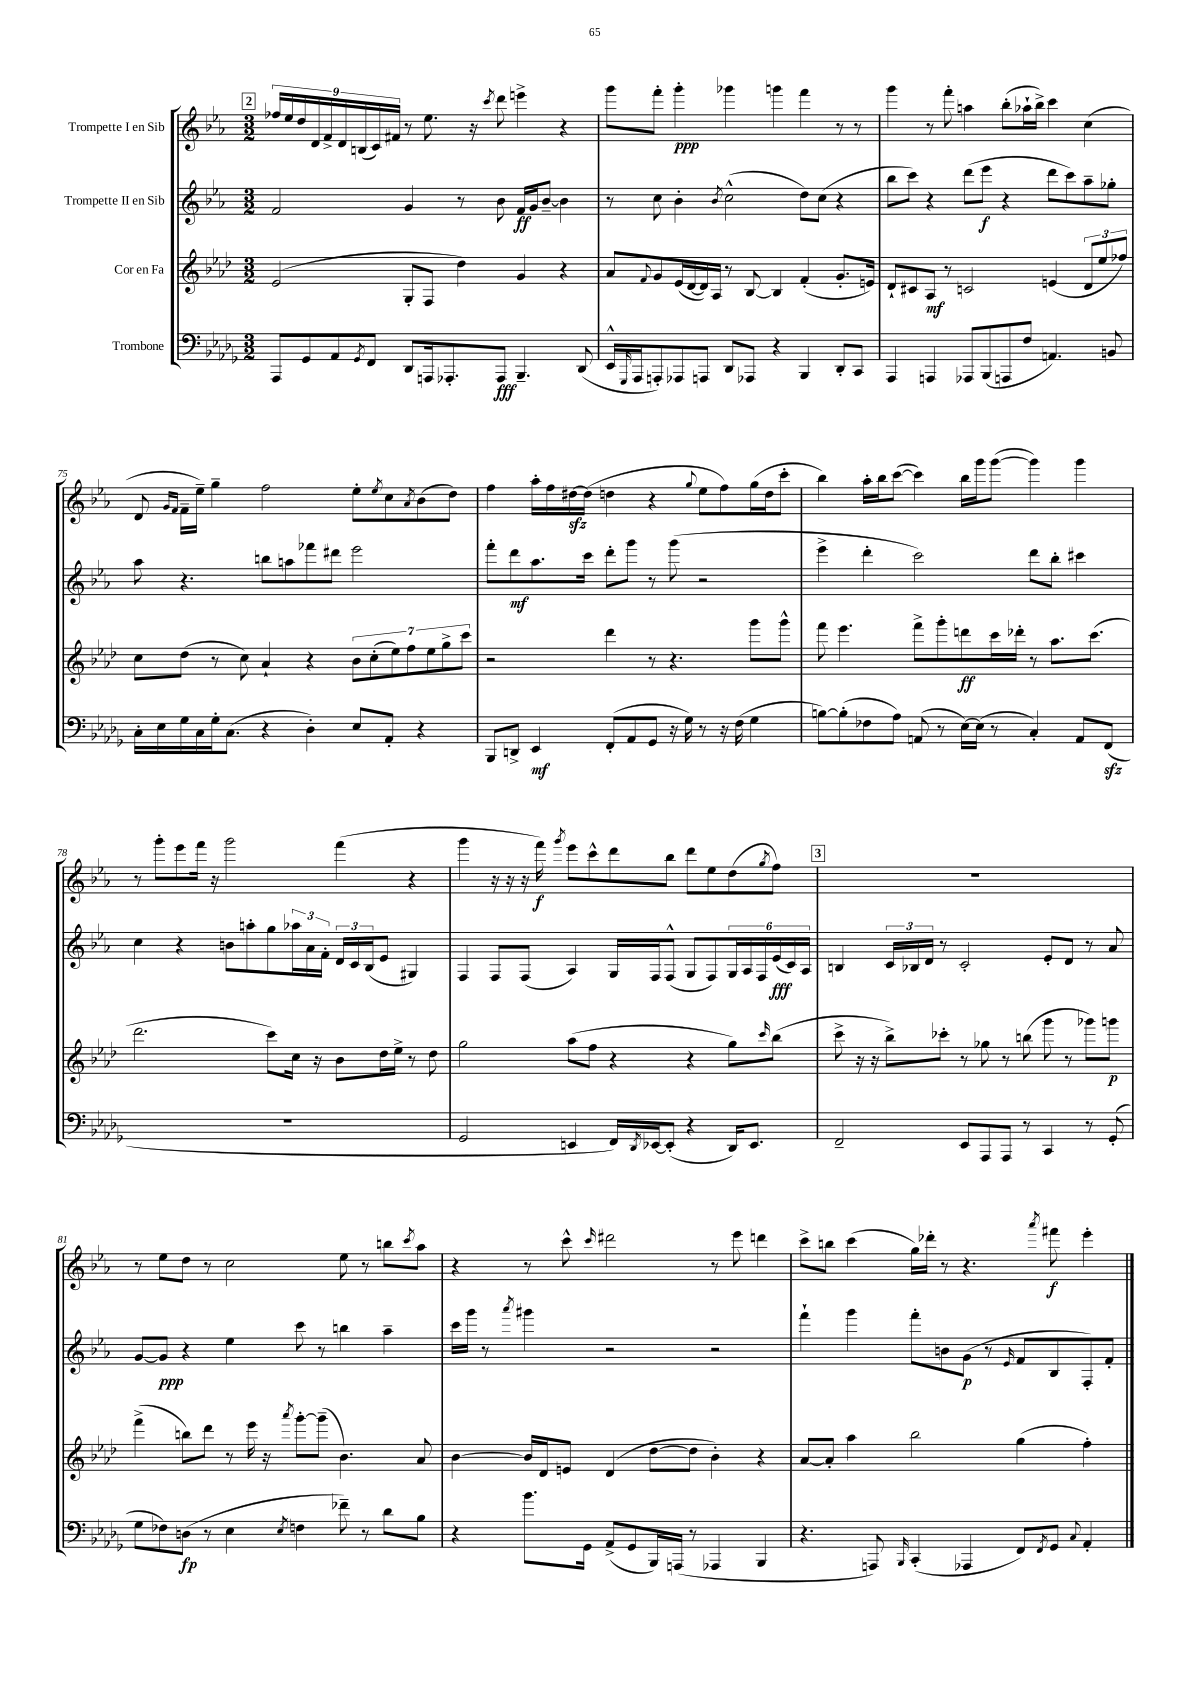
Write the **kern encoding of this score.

**kern	**kern	**kern	**kern
*staff4	*staff3	*staff2	*staff1
*clefF4	*clefG2	*clefG2	*clefG2
*k[b-e-a-d-g-]	*k[b-e-a-d-]	*k[b-e-a-]	*k[b-e-a-]
*M3/2	*M3/2	*M3/2	*M3/2
8AAA-/L	(2e-/	2f/	18ff-/LL
.	.	.	18ee-/
.	.	.	18dd/
8GG-/	.	.	.
.	.	.	18d/
.	.	.	18f^/
8AA-/	.	.	.
.	.	.	18d/
.	.	.	(18B/
8qGG-/	.	.	.
8FF/J	.	.	.
.	.	.	18c/)
.	.	.	18f#/JJ
8DD-/L	8G'/L	4g/	8r
16AAA/k	8F/J	.	8.ee-\
8.AAA-'/	.	.	.
.	4dd-\)	8r	.
.	.	.	16r
.	.	.	8qccc/
8AAA-/J	.	8b-\	8ddd\
4.BBB-~/	4g/	16f/LL	4eee^\
.	.	16g/J	.
.	.	[8b-~/J	.
.	4r	4b-\]	4r
(8DD-/	.	.	.
=	=	=	=
16EE-^^/LL	8a-/L	8r	8ggg\L
16qqGGG-/	.	.	.
16AAA-/J	.	.	.
.	8qqf/	.	.
8AAA'/)	8g/	8cc\	8fff'\J
8AAA-/	(16e-/L	4b-'\	4ggg'\
.	[16d-/	.	.
8AAA/J	16d-/])	.	.
.	16A-/JJ	.	.
.	.	8qb-/	.
8DD-/L	8r	(2cc^^\	4ggg-\
8AAA-/J	[8B-/	.	.
4r	4B-/]	.	4ggg\
4BBB-/	(4f'/	8dd\L)	4fff\
.	.	(8cc\J	.
8DD-'/L	8.g'/L	4r	8r
8CC/J	.	.	8r
.	16e/Jk)	.	.
=	=	=	=
4AAA-/	8d-`/L	8bb-\L	4ggg\
.	8c#/	8ccc\J)	.
4AAA/	8A-/J	4r	8r
.	8r	.	8fff'\
8AAA-/L	2c/	(8ddd\L	4aa\
(8BBB-/	.	8eee-\J	.
8AAA/	.	4r	(8bb-'\L
8F/J	.	.	16aa-`\L
.	.	.	16bb-^\JJ)
4.AA/)	(4e/	8ddd\L	4ccc\
.	.	8ccc\)	.
.	12d-/L	8aa-~\	(4cc\
.	12ee-/	.	.
8BB/	.	8gg-'\J	.
.	12ff-/J)	.	.
=	=	=	=
16C'\LL	8cc\L	8aa-\	8d/
16E-\	.	.	.
.	.	.	16qqg/LL
.	.	.	16qqf/JJ
16G-\	(8dd-\J	4.r	16f~\LL
16C\	.	.	16ee-~\JJ)
16G-'\J	8r	.	4gg~\
(8.C\J	.	.	.
.	8cc\)	.	.
4r	4a-`/	8bb\L	2ff\
.	.	8aa\	.
4D-'\)	4r	8fff-\	.
.	.	8ddd#\J	.
8E-/L	14b-\L	2eee-\	8ee-'\L
.	(14cc'\	.	.
.	.	.	8qee-/
8AA-'/J	.	.	8cc\
.	14ee-\)	.	.
.	14ff\	.	.
.	.	.	8qa-/
4r	.	.	(8b-\
.	14ee-\	.	.
.	14gg^\	.	.
.	.	.	8dd\J)
.	14ccc\J	.	.
=	=	=	=
8BBB-/L	2r	8fff'\L	4ff\
8DD^/J	.	8ddd\	.
4EE-/	.	8.aa-\	16aa-'\LL
.	.	.	16ff\
.	.	.	[16dd#\
.	.	16ccc\Jk	(16dd#\]JJ
(8FF'/L	4ddd-\	8ddd'\L	4dd\
8AA-/	.	8ggg\J	.
8GG-/J	8r	8r	4r
16r	4.r	(8ggg\	.
16G-\)	.	.	.
.	.	.	8qqgg/
8r	.	2r	8ee-\L
16r	.	.	8ff\)
(16F\	.	.	.
4G-\	8ggg\L	.	(16gg\L
.	.	.	16dd\J
.	8ggg^^\J	.	8ccc'\J
=	=	=	=
[8B\L)	8fff\	4eee-^\	4bb-\)
(8B'\]	4.eee-\	.	.
8F-\	.	4ddd'\	16aa-'\LL
.	.	.	16bb-\J
8A-\J)	.	.	([8ccc\J
(8AA/	8fff^\L	2ccc\)	4ccc\])
8r	8ggg'\	.	.
[16E-\LL)	8ddd\	.	16bb-\LL
(16E-\]JJ	.	.	16ggg\J
8r	16ccc\L	.	([8ggg\J
.	16ddd-'\JJ	.	.
4C'/)	8r	8ddd\L	4ggg\])
.	8.aa-\L	8bb-'\J	.
8AA/L	.	4ccc#\	4ggg\
.	(8.ccc\J	.	.
(8FF/J	.	.	.
=	=	=	=
1.r	2.ddd-\	4cc\	8r
.	.	.	8ggg'\L
.	.	4r	8eee-\
.	.	.	16fff\Jk
.	.	.	16r
.	.	8b\L	2ggg\
.	.	8aa'\	.
.	8ccc\L)	8gg\	.
.	16cc\Jk	24aa-\L	.
.	.	24a-\	.
.	16r	.	.
.	.	24f'\JJ	.
.	8b-\L	24d/LL	(4fff\
.	.	24c/	.
.	.	(24B-/J	.
.	16dd-\L	8e-/J	.
.	16ee-^\JJ	.	.
.	8r	4G#/)	4r
.	8dd-\	.	.
=	=	=	=
2GG-/	2gg\	4F/	4ggg\
.	.	8F/L	16r
.	.	.	16r
.	.	(8F/J	16r
.	.	.	16fff\)
.	.	.	8qggg/
4EE/	(8aa-\L	4A-/)	8eee-\L
.	8ff\J	.	8ccc^^\
16FF/LL)	4r	16G/LL	8ddd\
8qDD-/	.	.	.
[16EE-/J	.	16F/J	.
(8EE-'/]J	.	(8F^^/J	8bb-\J
4r	4r	8G/L	8ddd\L
.	.	8F/)	8ee-\
16DD-/LK)	8gg\L)	24G/L	(8dd\
.	.	24A-/	.
8.EE-/J	.	.	.
.	.	24F/	.
.	16qqccc/	.	8qgg/
.	(8bb-\J	(24e-/	8ff\J)
.	.	24c/)	.
.	.	24A-/JJ	.
=	=	=	=
2FF~/	8ccc^\	4B/	1.r
.	16r	.	.
.	16r	.	.
.	8bb-^\L)	24c/LL	.
.	.	24B-/	.
.	.	24d/JJ	.
.	8ccc-'\J	8r	.
8EE-/L	8r	2c'/	.
8AAA-/	8gg-\	.	.
8AAA-/J	8r	.	.
8r	(8bb\	.	.
4CC/	8ggg\	8e-'/L	.
.	8r	8d/J	.
8r	8ggg-\L)	8r	.
(8GG-'/	8ggg\J	8a-/	.
=	=	=	=
8G-\L	(4fff^\	[8g/L	8r
8F-\)	.	8g/]J	8ee-\L
(8D\J	8bb\L)	4r	8dd\J
8r	8ddd-\J	.	8r
4E-\	8r	4ee-\	2cc\
.	16eee-\	.	.
.	16r	.	.
8qE-/	8qaaa-/	.	.
4F\	[8ggg'\L	8ccc\	.
.	(8ggg~\]J	8r	.
8f-~\)	4.b-\)	4bb\	8ee-\
8r	.	.	8r
8d-\L	.	4aa-~\	8bb\L
.	.	.	8qccc/
8B-\J	8a-/	.	8aa-\J
=	=	=	=
4r	[4b-\	16ccc\LL	4r
.	.	16ggg\JJ	.
.	.	8r	.
.	.	8qaaa-/	.
8.b-\L	16b-/]LL	4ggg#\	8r
.	16d-/J	.	.
.	8e/J	.	8ccc^^\
16GG-\Jk	.	.	.
.	.	.	16qqccc/
(8AA-^/L	(4d-/	2r	2ddd#\
8GG-/	.	.	.
16BBB-/L)	[8dd-\L	.	.
(16AAA/JJ	.	.	.
8r	8dd-\]J	.	.
4AAA-/	4b-'\)	2r	8r
.	.	.	8eee-\
4BBB-/	4r	.	4ddd\
=	=	=	=
4.r	[8a-/L	4fff`\	8ccc^\L
.	8a-'/]J	.	8bb\J
.	4aa-\	4ggg\	(4ccc\
8AAA/)	.	.	.
16qqBBB-/	.	.	.
(4CC'/	2bb-\	8fff'\L	16gg\LL)
.	.	.	16ddd-'\JJ
.	.	8b\	8r
4AAA-/	.	(8g\J	4.r
.	.	8r	.
.	.	16qqe-/	.
8FF/L)	(4gg\	8f/L	.
8qFF/	.	.	8qaaa-/
8GG-/J	.	8B-/	8fff#\
8qqC/	.	.	.
4AA-'/	4ff'\)	8F'/)	4eee-'\
.	.	8f'/J	.
==	==	==	==
*-	*-	*-	*-
